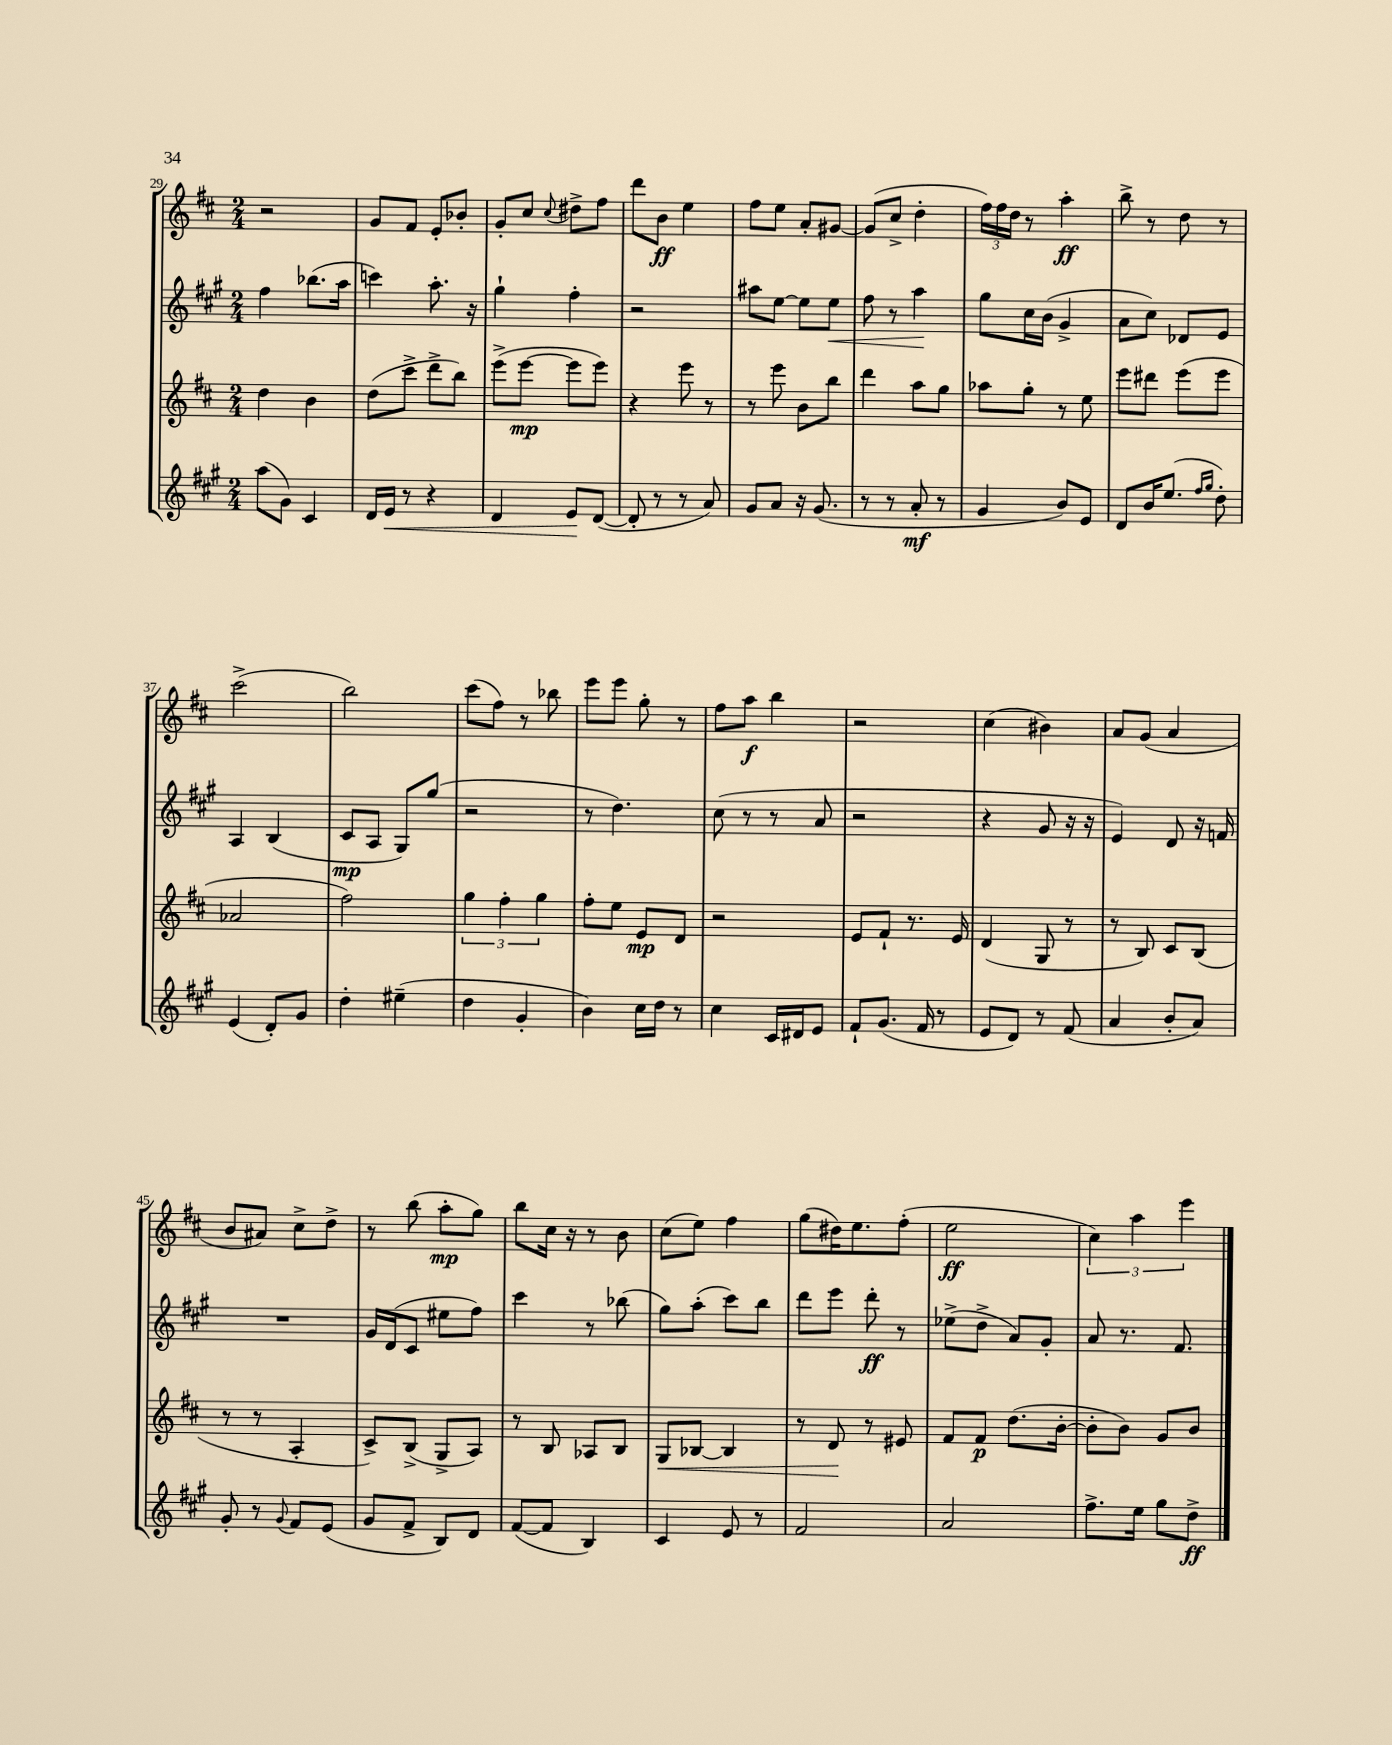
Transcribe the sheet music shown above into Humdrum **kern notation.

**kern	**kern	**kern	**kern
*staff4	*staff3	*staff2	*staff1
*clefG2	*clefG2	*clefG2	*clefG2
*k[f#c#g#]	*k[f#c#]	*k[f#c#g#]	*k[f#c#]
*M2/4	*M2/4	*M2/4	*M2/4
(8aa	4dd	4ff#	2r
8g#)	.	.	.
4c#	4b	(8.bb-	.
.	.	16aa	.
=	=	=	=
16d	(8dd	4ccc)	8g
16e	.	.	.
8r	8ccc#^	.	8f#
4r	8ddd^	8.aa'	8e'
.	8bb)	.	8b-'
.	.	16r	.
=	=	=	=
4d	(8eee^	4gg#`	8g'
.	[8eee	.	8cc#
.	.	.	8qqcc#
8e	8eee]	4ff#'	8dd#^
([8d	8eee)	.	8ff#
=	=	=	=
8d']	4r	2r	8ddd
8r	.	.	8b
8r	8eee	.	4ee
8a)	8r	.	.
=	=	=	=
8g#	8r	8aa#	8ff#
8a	8eee	[8ee	8ee
16r	8b	8ee]	8a'
(8.g#	.	.	.
.	8bb	8ee	[8g#
=	=	=	=
8r	4ddd	8ff#	(8g#]
8r	.	8r	8cc#^
8a'	8aa	4aa	4dd'
8r	8gg	.	.
=	=	=	=
4g#	8aa-	8gg#	24ff#)
.	.	.	24ff#
.	.	.	24dd
.	8gg'	16cc#	8r
.	.	(16b	.
8b)	8r	4g#^	4aa'
8e	8ee	.	.
=	=	=	=
8d	8eee	8a	8bb^
16b	8ddd#	8cc#)	8r
(8.ee	.	.	.
.	(8eee	8d-	8dd
16qqff#	.	.	.
16qqgg#	.	.	.
8dd')	8eee	8e	8r
=	=	=	=
(4e	2a-	4A	(2ccc#^
8d')	.	(4B	.
8g#	.	.	.
=	=	=	=
4dd'	2ff#)	8c#	2bb)
.	.	8A	.
(4ee#~	.	8G#)	.
.	.	(8gg#	.
=	=	=	=
4dd	6gg	2r	(8ccc#
.	.	.	8ff#)
.	6ff#'	.	.
4g#'	.	.	8r
.	6gg	.	.
.	.	.	8bb-
=	=	=	=
4b)	8ff#'	8r	8eee
.	8ee	4.dd)	8eee
16cc#	8e	.	8gg'
16dd	.	.	.
8r	8d	.	8r
=	=	=	=
4cc#	2r	(8cc#	8ff#
.	.	8r	8aa
16c#	.	8r	4bb
16d#	.	.	.
8e	.	8a	.
=	=	=	=
8f#`	8e	2r	2r
(8.g#	8f#`	.	.
.	8.r	.	.
16f#	.	.	.
8r	.	.	.
.	16e	.	.
=	=	=	=
8e	(4d	4r	(4cc#
8d)	.	.	.
8r	8G	8g#	4b#)
(8f#	8r	16r	.
.	.	16r	.
=	=	=	=
4a	8r	4e)	8a
.	8B)	.	(8g
8b'	8c#	8d	4a
8a)	(8B	16r	.
.	.	16f	.
=	=	=	=
8g#'	8r	2r	8b
8r	8r	.	8a#)
8qqg#	.	.	.
8f#	4A'	.	8cc#^
(8e	.	.	8dd^
=	=	=	=
8g#	8c#^)	16g#	8r
.	.	(16d	.
8f#^	(8B^	8c#	(8bb
8B)	8G^	8ee#	8aa'
8d	8A)	8ff#)	8gg)
=	=	=	=
([8f#	8r	4ccc#	8bb
8f#]	8B	.	16cc#
.	.	.	16r
4B)	8A-	8r	8r
.	8B	(8bb-	8b
=	=	=	=
4c#	8G	8gg#)	(8cc#
.	[8B-	(8aa'	8ee)
8e	4B-]	8ccc#)	4ff#
8r	.	8bb	.
=	=	=	=
2f#	8r	8ddd	(8gg
.	8d	8eee	16dd#)
.	.	.	8.ee
.	8r	8ddd'	.
.	8e#	8r	(8ff#'
=	=	=	=
2a	8f#	(8ee-^	2ee
.	8f#	8dd^	.
.	(8.dd	8a)	.
.	.	8g#'	.
.	[16b'	.	.
=	=	=	=
8.ff#^	8b']	8a	6cc#)
.	8b)	8.r	.
.	.	.	6aa
16ee	.	.	.
8gg#	8g	.	.
.	.	8.f#	.
.	.	.	6eee
8dd^	8b	.	.
==	==	==	==
*-	*-	*-	*-
